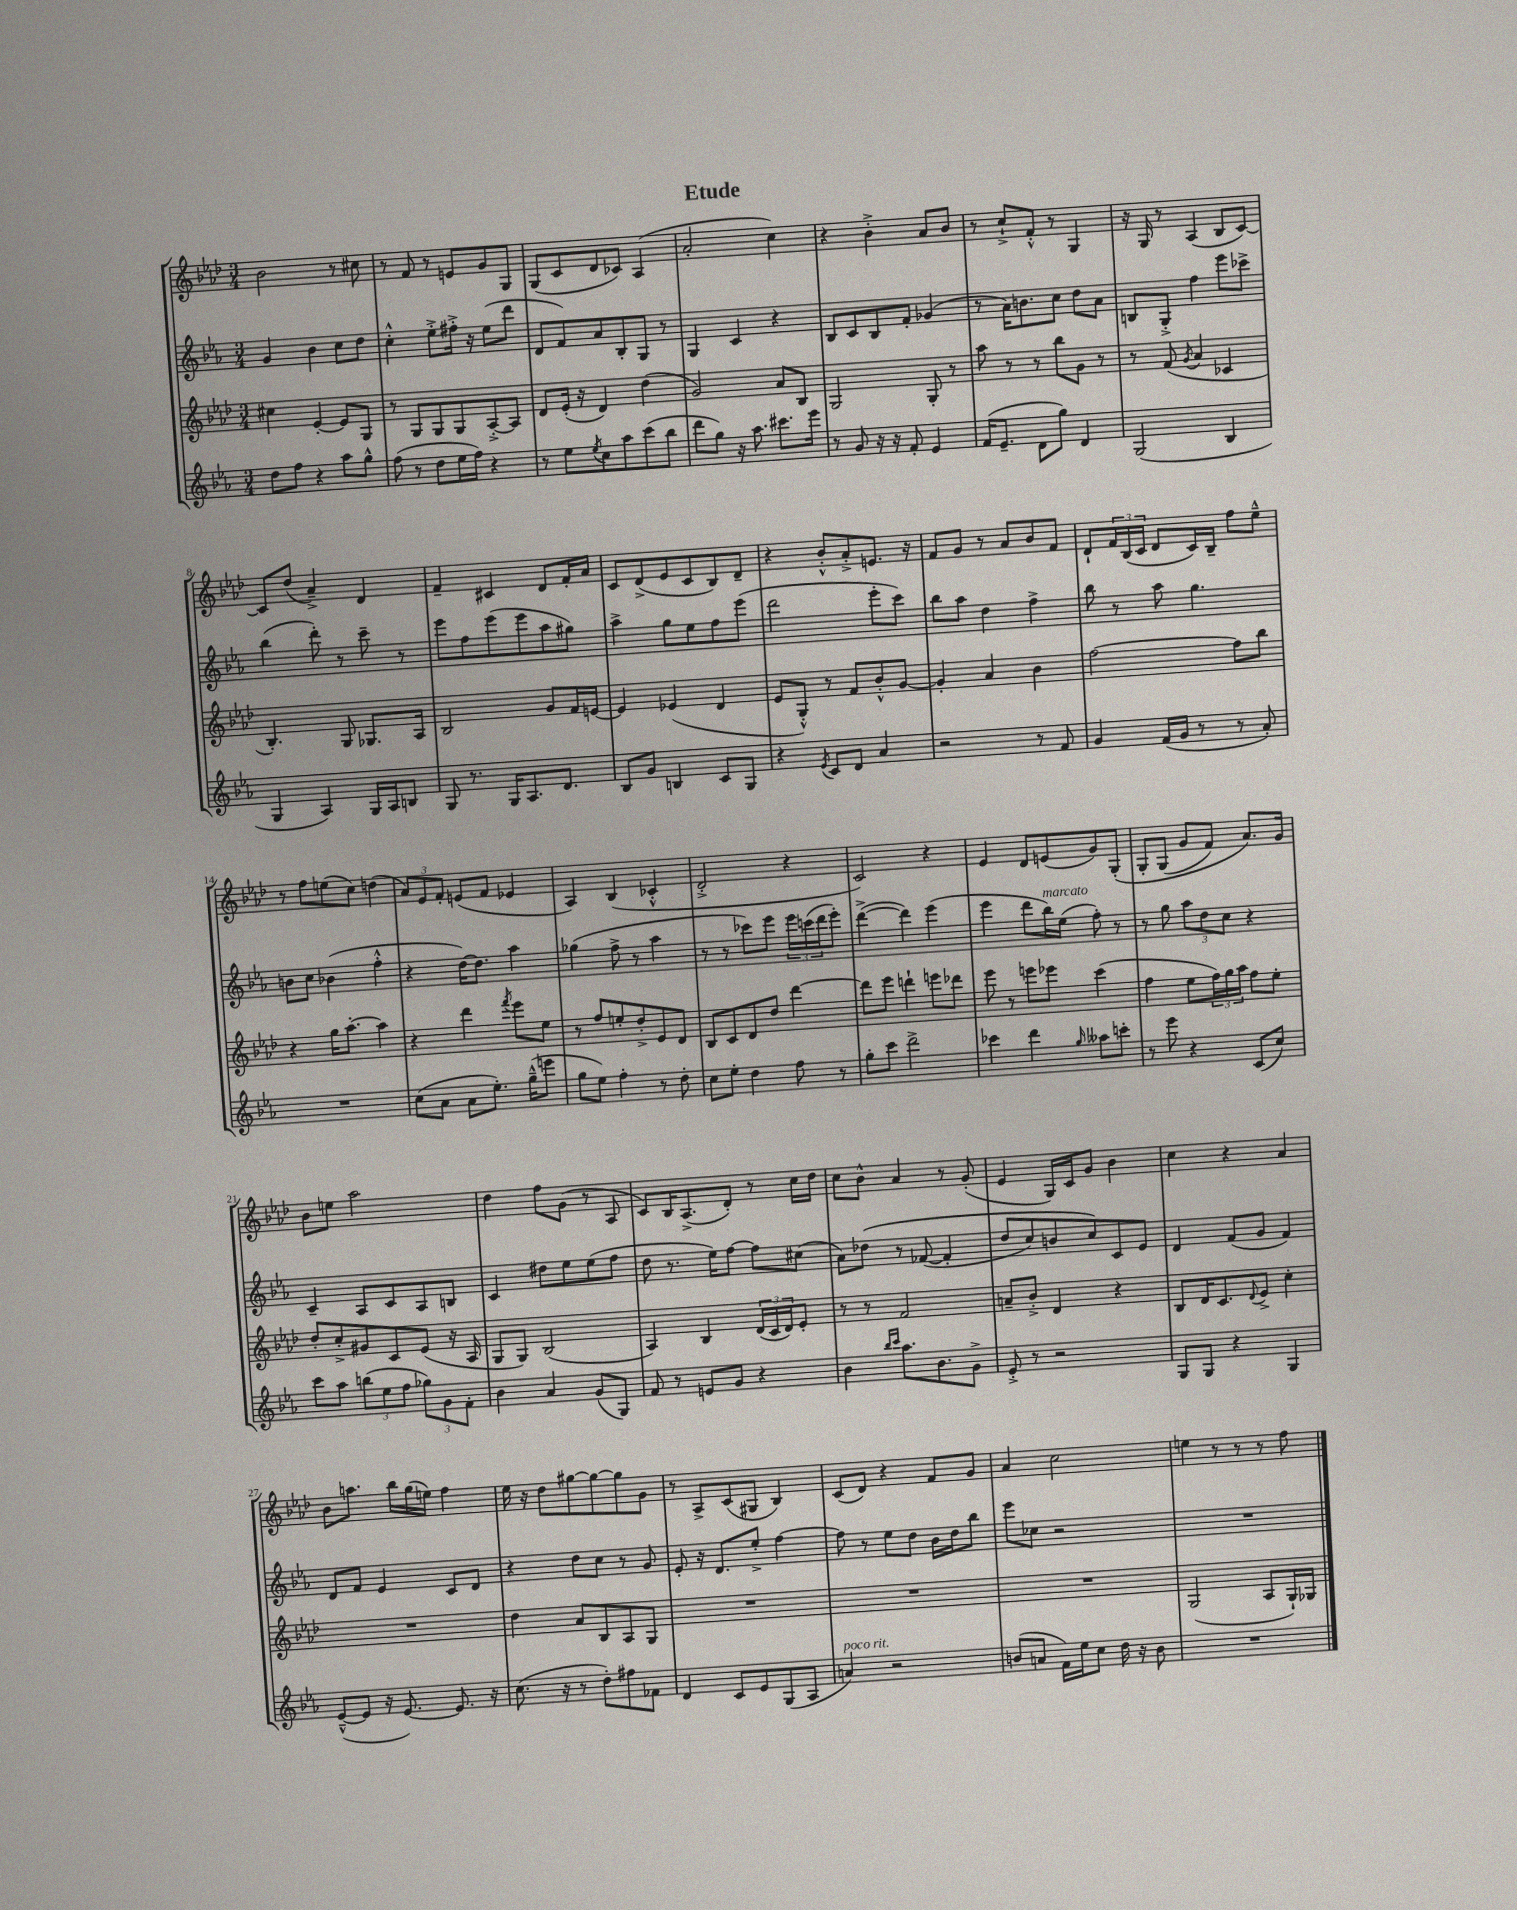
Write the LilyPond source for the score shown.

\header { title = "Etude" }
<<
\new StaffGroup <<
\new Staff = "s0" {
    \clef treble \key aes \major \numericTimeSignature \time 3/4
    bes'2 r8 cis''8 |
    r8 f'8 r8 e'8 g'8 g8 |
    g8( c'8 des'8 ces'8) aes4( |
    aes'2-. c''4) |
    r4 bes'4-.-> aes'8 bes'8 |
    r8 c''8-!-> f'8-.-^ r8 g4 |
    r16 g16 r8 aes4( bes8 c'8~) |
    c'8 des''8( aes'4--->) des'4 |
    f'4-- cis'4 des'8 f'16-. aes'16 |
    c'8 des'8->( ees'8 c'8 bes8) des'8-- |
    r4 bes'8-.-^ aes'8-.-> e'8. r16 |
    f'8 g'8 r8 aes'8 bes'8 f'8 |
    des'8-! \tuplet 3/2 { f'16 bes16( c'16 } des'8 c'16) bes16-- f''8 ees''8---^ |
    r8 f''8 e''8( c''8) d''4( |
    \tuplet 3/2 { aes'8) ees'8 f'8-. } e'8( f'8 ees'4 |
    aes4) bes4( ces'4-.-^ |
    des'2-.-> r4 |
    c'2) r4 |
    ees'4 des'8 e'8( g'8) g8-.\( |
    g8-. g8( g'8 f'8) aes'8.\) g'16 |
    bes'8 e''8 aes''2 |
    des''4 f''8 g'8( r8 aes8 |
    c'8) bes16 aes8.->( des'8-.) r8 c''16 des''16 |
    c''8 bes'8-^ aes'4 r8 g'8-.( |
    ees'4 g16) c'16 g'8 bes'4 |
    c''4 r4 aes'4 |
    bes'8 a''8. bes''16 g''16( e''16) f''4 |
    ees''16 r16 des''8 gis''8~ gis''8~ gis''8 g'8 |
    r8 aes8-> c'8( gis8 bes4) |
    c'8( des'8) r4 f'8 g'8 |
    aes'4 c''2 |
    e''4 r8 r8 r8 f''8 \bar "|." |
}
\new Staff = "s1" {
    \clef treble \key ees \major \numericTimeSignature \time 3/4
    g'4 bes'4 c''8 d''8 |
    c''4-.-^ ees''8-.-> fis''16-.-> r16 ees''8( d'''8 |
    d'8 f'8) aes'8 bes8-. g8 r8 |
    g4 c'4 r4 |
    bes8 c'8 bes8 f'8-. ges'4( |
    r8 aes'16) b'8. c''8 d''8 aes'8 |
    b8 g8-.-> f''4 ees'''8 ces'''8-> |
    bes''4( d'''8-.) r8 c'''8-- r8 |
    ees'''8 f''8 ees'''8( ees'''8 aes''8 gis''8) |
    aes''4-> g''8 ees''8 f''8 ees'''8( |
    d'''2 ees'''8-. c'''8) |
    bes''8 aes''8 d''4 f''4-> |
    bes''8 r8 aes''8 g''4. |
    b'8 c''8 bes'4( f''4-.-^ |
    r4 d''16~) d''8. aes''4 |
    ges''4( f''8-> r8 aes''4 |
    r8 r8 ces'''8) ees'''8 \tuplet 3/2 { ees'''16 c'''16( d'''16 } ees'''8-.) |
    d'''4~->( d'''4) ees'''4( |
    ees'''4 d'''8 bes''16^\markup { \italic "marcato" }) ees''16( f''8-.) r8 |
    r8 g''8 \tuplet 3/2 { aes''8 d''8 c''8 } r4 |
    c'4-- aes8 c'8 aes8 b8 |
    c'4 dis''8 ees''8 ees''8( f''8 |
    d''8 r8. ees''16) f''8~ f''8 cis''8( |
    aes'8) des''8\( r8 fes'8~( fes'4-. |
    d''8 c''8) b'8 c''8\) c'8 ees'8 |
    d'4 f'8( g'8 f'4) |
    d'8 f'8 ees'4 c'8 d'8 |
    r4 d''8 c''8 r8 g'8 |
    ees'8-. r16 d'8. ees''8-.-> f''4~ |
    f''8 r8 ees''8 d''8 bes'16 d''16 bes''8 |
    ees'''8 ces''8 r2 |
    R2. \bar "|." |
}
\new Staff = "s2" {
    \clef treble \key aes \major \numericTimeSignature \time 3/4
    cis''4 ees'4~-. ees'8 g8 |
    r8 g8 g8 g8 aes8~-.-> aes8 |
    des'8 ees'16-.( r16 des'4) des''4( |
    g'2) aes'8 bes8 |
    g2 g8-. r8 |
    aes''8 r8 r8 bes''8 g'8 r8 |
    r8 f'8( \acciaccatura { g'8 } aes'4 ces'4 |
    bes4.-.) g8 ges8. aes16 |
    bes2 g'8 f'16 e'16~ |
    e'4 ees'4( des'4 |
    ees'8 g8-.-^) r8 f'8 bes'8-.-^ g'8~ |
    g'4-. aes'4 bes'4 |
    f''2~ f''8 bes''8 |
    r4 g''16 aes''8.~-. aes''4 |
    r4 des'''4 \acciaccatura { f'''8 } ees'''8 ees''8 |
    r8 f''8 e''8-. des''8-.-> ees'8 des'8 |
    bes8 c'8 des'8 des''8 des'''4~ |
    des'''8 ees'''8 d'''4-! e'''8 des'''8 |
    ees'''8 r8 e'''8 ees'''8 c'''4( |
    f''4 ees''8 \tuplet 3/2 { f''16) g''16 aes''16 } f''8 ees''8-. |
    des''8-. c''8-.-> gis'8 c'8 ees'8( r16 aes16 |
    g8 g8) bes2( |
    aes4) bes4 \tuplet 3/2 { des'16( c'16 des'16) } ees'8-. |
    r8 r8 f'2 |
    a'8-- bes'8-.-> des'4 r4 |
    bes8 des'16 c'8. \appoggiatura { des'8 } ees'8-> c''4-. |
    R2. |
    des''4 aes'8 bes8 aes8 g8 |
    R2. |
    R2. |
    R2. |
    g2( aes8 g16-!) ges16 \bar "|." |
}
\new Staff = "s3" {
    \clef treble \key ees \major \numericTimeSignature \time 3/4
    d''8 f''8 r4 aes''8 g''8-^ |
    f''8( r8 d''8 ees''16 f''16) r4 |
    r8 ees''8 \acciaccatura { ees''8 } c''8 aes''8 c'''8( bes''8 |
    d'''8 g''8) r16 aes''8. cis'''8. ees'''16 |
    r8 g'8 r16 r16 f'8-. ees'4 |
    f'16( ees'8.-- d'8 g''8) d'4 |
    g2( bes4 |
    g4 aes4) g16 aes16 b8 |
    g8 r8. g16 aes8. d'8. |
    bes8 g'8 b4 c'8 g8 |
    r4 \acciaccatura { ees'8 } c'8 d'8 aes'4 |
    r2 r8 f'8 |
    g'4 f'16( g'16 r8 r8 aes'8-.) |
    R2. |
    c''8( aes'8 aes'8 ees''8.-.) g''16---^( e'''8 |
    g''8 ees''8) f''4-. r8 d''8-. |
    c''8 ees''8-. d''4 f''8 r8 |
    g''8-. c'''8 d'''2-> |
    ces'''4 d'''4 \grace { g''16 } aeses''8 c'''8-. |
    r8 ees'''8 r4 c'8( c''8) |
    c'''8 aes''8 \tuplet 3/2 { b''8( ees''8 f''8 } \tuplet 3/2 { ges''8) g'8 f'8-. } |
    bes'4 aes'4 g'8( g8) |
    f'8 r8 e'8 g'8 r4 |
    bes'4 \grace { bes''16 c'''16 } aes''8. bes'8. g'8-> |
    ees'8-.-> r8 r2 |
    g8 g8 r4 g4 |
    ees'8~---^( ees'8 r16 ees'8.~) ees'8. r16 |
    c''8.( r16 r8 d''8-.) fis''8 fes'8 |
    d'4 c'8 ees'8 g8( aes8 |
    a'4^\markup { \italic "poco rit." }) r2 |
    b'8( a'8 f'16) ees''16 c''8 d''16 r16 b'8 |
    R2. \bar "|." |
}
>>
>>
